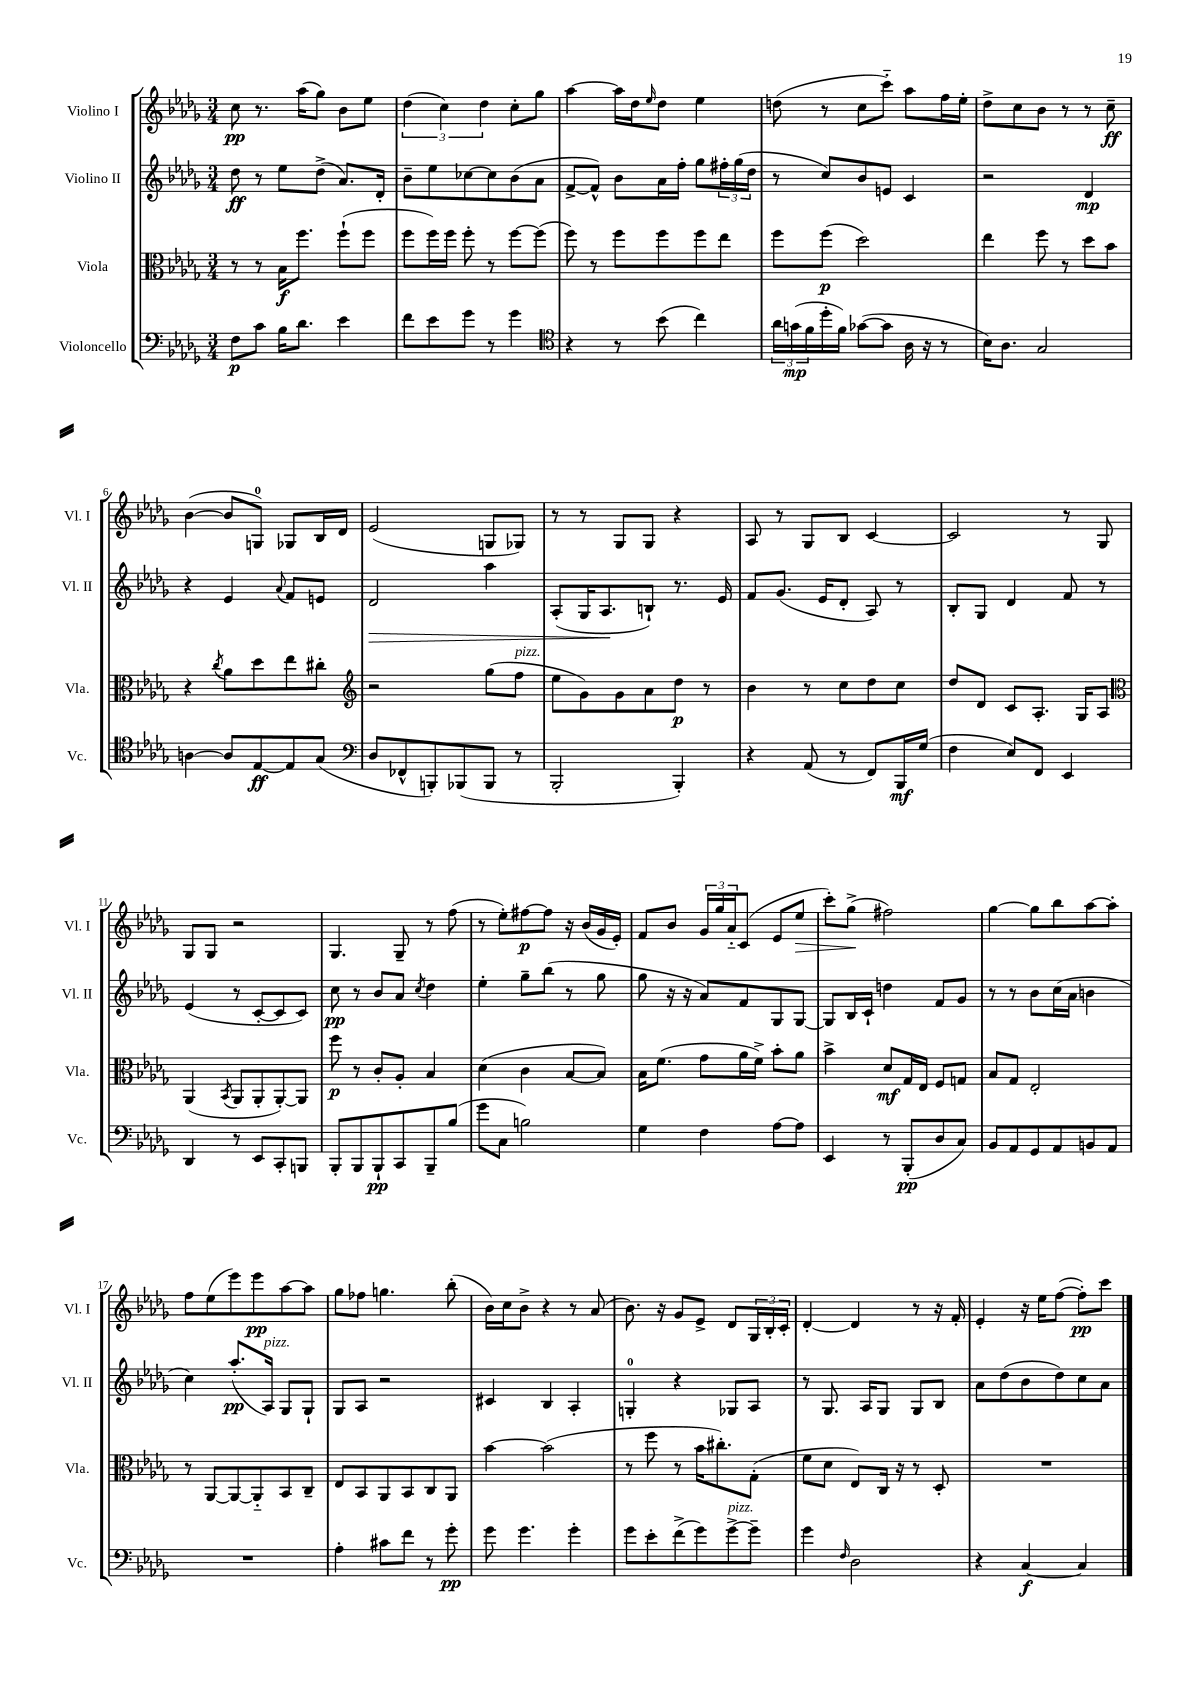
<<
\new StaffGroup <<
\new Staff = "s0" \with { instrumentName = "Violino I" shortInstrumentName = "Vl. I" } {
    \clef treble \key des \major \numericTimeSignature \time 3/4
    c''8\pp r8. aes''16( ges''8) bes'8 ees''8 |
    \tuplet 3/2 { des''4( c''4) des''4 } c''8-. ges''8 |
    aes''4~ aes''16 des''16 \grace { ees''16 } des''8 ees''4 |
    d''8( r8 c''8 c'''8-_) aes''8 f''16 ees''16-. |
    des''8-> c''8 bes'8 r8 r8 c''8--\ff |
    bes'4~( bes'8 g8-0) ges8 bes16 des'16 |
    ees'2( g8 ges8) |
    r8 r8 ges8 ges8 r4 |
    aes8 r8 ges8 bes8 c'4~ |
    c'2 r8 ges8 |
    ges8 ges8 r2 |
    ges4. ges8-- r8 f''8( |
    r8 ees''8-.) fis''8~\p fis''8 r16 bes'16( ges'16 ees'16-.) |
    f'8 bes'8 \tuplet 3/2 { ges'16 ges''16 aes'16-_ } c'8( ees'8 ees''8\> |
    c'''8-.) ges''8->\!( fis''2) |
    ges''4~ ges''8 bes''8 aes''8~ aes''8-. |
    f''8 ees''8( ees'''8) ees'''8\pp aes''8~ aes''8 |
    ges''8 fes''8 g''4. bes''8-.( |
    bes'16) c''16 bes'8-> r4 r8 aes'8( |
    bes'8.) r16 ges'8 ees'8-> des'8 \tuplet 3/2 { ges16 bes16-. c'16-. } |
    des'4~-. des'4 r8 r16 f'16-. |
    ees'4-. r16 ees''16 f''8~( f''8-.\pp) c'''8 \bar "|." |
}
\new Staff = "s1" \with { instrumentName = "Violino II" shortInstrumentName = "Vl. II" } {
    \clef treble \key des \major \numericTimeSignature \time 3/4
    des''8\ff r8 ees''8 des''8->( aes'8.) des'16-. |
    bes'8-- ees''8 ces''8~ ces''8 bes'8( aes'8 |
    f'8~-> f'8-^) bes'8 aes'16 f''16-. ges''8 \tuplet 3/2 { fis''16-. ges''16( des''16 } |
    r8 c''8) bes'8 e'8 c'4 |
    r2 des'4\mp |
    r4 ees'4 \appoggiatura { aes'8 } f'8 e'8 |
    des'2\> aes''4 |
    aes8-.( ges16 aes8.\! b8-!) r8. ees'16 |
    f'8 ges'8.( ees'16 des'8-. aes8) r8 |
    bes8-. ges8 des'4 f'8 r8 |
    ees'4( r8 c'8~-. c'8 c'8) |
    c''8\pp r8 bes'8 aes'8 \acciaccatura { c''8 } des''4 |
    ees''4-. ges''8-- bes''8( r8 ges''8 |
    ges''8 r16 r16 aes'8) f'8 ges8 ges8~ |
    ges8 bes16 c'16-! d''4 f'8 ges'8 |
    r8 r8 bes'8 c''16( aes'16 b'4 |
    c''4) aes''8.-.\pp( aes16^\markup { \italic "pizz." }) ges8 ges8-! |
    ges8 aes8 r2 |
    cis'4 bes4 aes4-. |
    g4-0-. r4 ges8 aes8 |
    r8 ges8. aes16 ges8 ges8 bes8 |
    aes'8 des''8( bes'8 des''8) c''8 aes'8 \bar "|." |
}
\new Staff = "s2" \with { instrumentName = "Viola" shortInstrumentName = "Vla." } {
    \clef alto \key des \major \numericTimeSignature \time 3/4
    r8 r8 bes16\f f''8. f''8-!( f''8 |
    f''8 f''16) f''16 f''8-. r8 f''8~ f''8( |
    f''8) r8 f''8 f''8 f''8 ees''8 |
    f''8 f''8\p( des''2) |
    ees''4 f''8 r8 des''8 bes'8 |
    r4 \acciaccatura { c''8 } aes'8 des''8 ees''8 cis''8-. |
    \clef treble r2 ges''8( f''8^\markup { \italic "pizz." } |
    ees''8 ges'8) ges'8 aes'8 des''8\p r8 |
    bes'4 r8 c''8 des''8 c''8 |
    des''8 des'8 c'8 aes8.-. ges16 aes8 |
    \clef alto aes,4( \acciaccatura { bes,8 } aes,8 aes,8-. aes,8~-.) aes,8 |
    f''8\p r8 c'8-. aes8-. bes4 |
    des'4( c'4 bes8~ bes8) |
    bes16 f'8.( ges'8 aes'16 f'16->) bes'8-. aes'8 |
    bes'4-> des'8\mf ges16 ees16 f8 g8 |
    bes8 ges8 ees2-. |
    r8 aes,8~ aes,8~ aes,8-_ bes,8 c8-- |
    ees8 bes,8 aes,8 bes,8 c8 aes,8 |
    bes'4~ bes'2( |
    r8 f''8 r8 bes'16 cis''8.-.) ges8-.( |
    f'8 des'8 ees8) c16 r16 r8 des8-. |
    R2. \bar "|." |
}
\new Staff = "s3" \with { instrumentName = "Violoncello" shortInstrumentName = "Vc." } {
    \clef bass \key des \major \numericTimeSignature \time 3/4
    f8\p c'8 bes16 des'8. ees'4 |
    f'8 ees'8 ges'8 r8 ges'4 |
    \clef tenor r4 r8 bes'8( c''4) |
    \tuplet 3/2 { aes'16 g'16\mp( f'16 } des''16-. f'16) ges'8~( ges'8 aes16 r16 r8 |
    bes16) aes8. ges2 |
    a4~ a8 ees8~\ff ees8 ges8( |
    \clef bass des8 fes,8-^ b,,8-.) bes,,8( bes,,8 r8 |
    bes,,2-. bes,,4-.) |
    r4 aes,8( r8 f,8) bes,,16\mf ges16( |
    f4 ees8) f,8 ees,4 |
    des,4 r8 ees,8 c,8-. b,,8 |
    bes,,8-. bes,,8 bes,,8-!\pp c,8 bes,,8-- bes8( |
    ges'8 c8 b2) |
    ges4 f4 aes8~ aes8 |
    ees,4 r8 bes,,8-.\pp( des8 c8) |
    bes,8 aes,8 ges,8 aes,8 b,8 aes,8 |
    R2. |
    aes4-. cis'8 f'8 r8 ges'8-.\pp |
    ges'8 ges'4. ges'4-. |
    ges'8 ees'8-. f'8->( ges'8) ges'8~->^\markup { \italic "pizz." } ges'8-- |
    ges'4 \grace { f16 } des2 |
    r4 c4~\f c4 \bar "|." |
}
>>
>>
